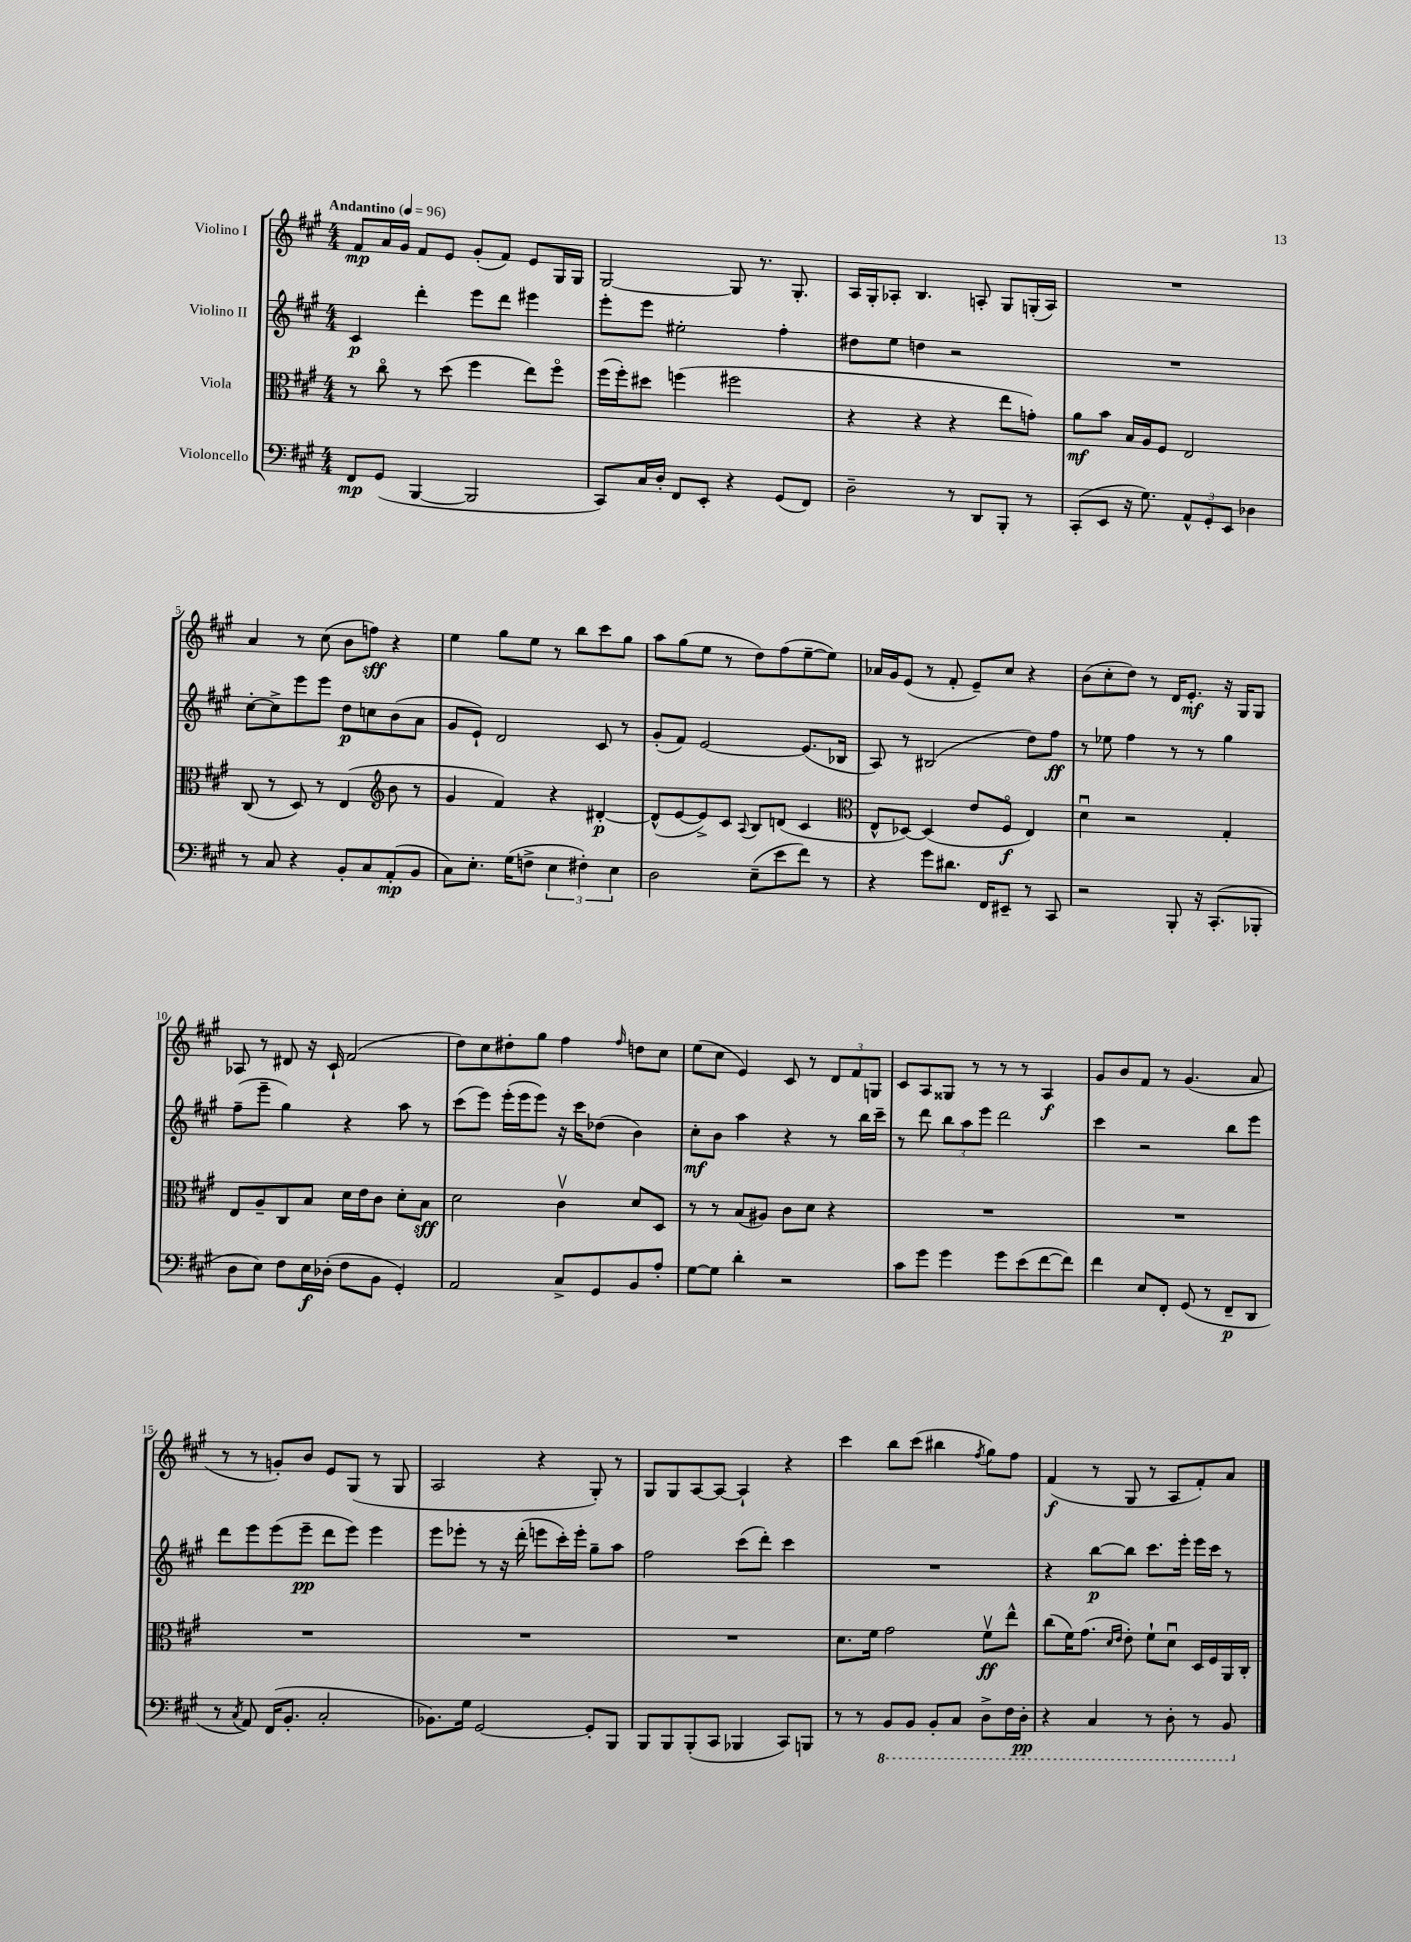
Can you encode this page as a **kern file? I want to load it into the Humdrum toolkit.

**kern	**kern	**kern	**kern
*staff4	*staff3	*staff2	*staff1
*clefF4	*clefC3	*clefG2	*clefG2
*k[f#c#g#]	*k[f#c#g#]	*k[f#c#g#]	*k[f#c#g#]
*M4/4	*M4/4	*M4/4	*M4/4
*MM96	*MM96	*MM96	*MM96
8FF#	8r	4c#	8f#
(8GG#	8cc#o	.	16a
.	.	.	16g#
[4BBB	8r	4ddd'	8f#
.	(8dd	.	8e
2BBB]	4ff#	8eee	(8g#'
.	.	8ddd	8f#)
.	8ee)	4eee#	8e
.	8ff#o	.	16G#
.	.	.	16G#
=	=	=	=
8CC#)	(16ff#	8eee'	[2G#
.	16ff#')	.	.
16C#	8dd#	8eee	.
16D'	.	.	.
8FF#	(4ff	2ee#'	.
8EE'	.	.	.
4r	2ff#	.	8G#]
.	.	.	8.r
(8GG#	.	4ff#'	.
.	.	.	8.G#'
8FF#)	.	.	.
=	=	=	=
2D~	4r	8dd#	16A
.	.	.	16G#'
.	.	8ee	8A-'
.	4r	4dd	4.B
8r	4r	2r	.
8DD	.	.	8A'
8BBB'	8ee	.	8G#
8r	8g')	.	(16G'
.	.	.	16A)
=	=	=	=
(8CC#'	8a	1r	1r
8EE	8b	.	.
16r	16B	.	.
8.G#)	16A	.	.
.	8F#	.	.
12AA^^	2E	.	.
12GG#'	.	.	.
12EE	.	.	.
4D-	.	.	.
=	=	=	=
8r	(8C#	[8cc#'	4a
8C#	8r	8cc#^]	.
4r	8D)	8eee	8r
.	8r	8eee	(8cc#
8BB'	(4E	8dd	8b
8C#	.	8cc	8ff)
*	*clefG2	*	*
(8AA'	8b	(8b	4r
8BB	8r	8a	.
=	=	=	=
8C#)	4g#	8g#	4ee
8.E'	.	8e`)	.
.	4f#)	2d	8gg#
(16G#	.	.	.
8F^	.	.	8ee
6E	4r	.	8r
.	.	.	8bb
6F#')	.	.	.
.	[4d#'	8c#	8ccc#
6E	.	.	.
.	.	8r	8gg#
=	=	=	=
2D	(8d#^^]	(8g#'	8aa
.	[8e	8f#)	(8gg#
.	8e^])	[2e	8ee
.	8c#	.	8r
.	8qqA	.	.
(8E~	8B	.	8dd)
8e	(8d	.	(8ff#
8f#)	4c#	(8.e]	[8ee~
8r	.	.	8ee])
.	.	16B-	.
=	=	=	=
*	*clefC3	*	*
4r	8E^^	8A)	16a-
.	.	.	16g#
.	[8D-)	8r	(8e
8g#	(4D-]	(2B#	8r
8.d#	.	.	8f#'
.	8e	.	8e~)
16FF#	.	.	.
8EE#~	8F#o	.	8cc#
8r	4E)	8dd)	4r
8CC#	.	8ff#	.
=	=	=	=
2r	4du	8r	(8b
.	.	8ee-	8cc#'
.	2r	4ff#	8dd)
.	.	.	8r
8BBB'	.	8r	16d
.	.	.	8.e'
16r	.	8r	.
(8.CC#'	.	.	.
.	4G#'	4gg#	16r
.	.	.	16G#
8BBB-'	.	.	8G#
=	=	=	=
8D	8E	(8ff#~	8A-
8E)	8A~	8eee~	8r
8F#	8C#	4gg#)	8d#
16E	8B	.	16r
(16D-'	.	.	16c#`
8F#	16d	4r	(2f#
.	16e	.	.
8BB	8c#	.	.
4GG#')	8d'	8aa	.
.	8B	8r	.
=	=	=	=
2AA	2d	(8ccc#	8dd)
.	.	8eee)	8cc#
.	.	(16eee'	8dd#'
.	.	16eee	.
.	.	8eee)	8gg#
8C#^	4c#v	16r	4ff#
.	.	16ccc#	.
8GG#	.	(8dd-	.
.	.	.	16qqff#
8BB	8d	4b)	8dd
8A'	8D	.	8cc#
=	=	=	=
[8G#	8r	8cc#'	(8ee
8G#]	8r	8b	8cc#
4d'	(8B	4aa	4e)
.	8A#)	.	.
2r	8c#	4r	8c#
.	8d	.	8r
.	4r	8r	12d
.	.	.	12f#
.	.	16bb	.
.	.	.	12G
.	.	16ccc#~	.
=	=	=	=
8c#	1r	8r	8c#
8g#	.	8ddd	8A
4g#	.	12bb	8G##
.	.	12aa	.
.	.	.	8r
.	.	12eee	.
8g#	.	2ddd	8r
(8e	.	.	8r
[8f#	.	.	4A
8f#])	.	.	.
=	=	=	=
4f#	1r	4ccc#	8g#
.	.	.	8b
8E	.	2r	8f#
8FF#'	.	.	8r
(8GG#	.	.	(4.g#
8r	.	.	.
8FF#~	.	8bb	.
8DD	.	8eee	8a
=	=	=	=
8r	1r	8ddd	8r
8qC#	.	.	.
8AA)	.	8eee	8r
(16FF#	.	(8eee	8g')
8.BB'	.	.	.
.	.	8eee~	8b
2C#'	.	8ddd	8e
.	.	8eee)	(8G#
.	.	4eee	8r
.	.	.	8G#
=	=	=	=
8.BB-)	1r	8eee	2A
.	.	8eee-'	.
16G#	.	.	.
[2GG#	.	8r	.
.	.	16r	.
.	.	(16ddd'	.
.	.	8eee	4r
.	.	16ccc#')	.
.	.	16eee'	.
8GG#']	.	8gg#~	8G#')
8BBB	.	8aa	8r
=	=	=	=
8BBB	1r	2ff#	8G#
8BBB	.	.	8G#
(8BBB'	.	.	[8A
8CC#	.	.	8A_
4BBB-	.	(8ccc#	4A`]
.	.	8ddd')	.
8CC#)	.	4ccc#	4r
8BBB	.	.	.
=	=	=	=
8r	8.d	1r	4ccc#
8r	.	.	.
.	16f#	.	.
8BBB	2g#	.	8bb
8BBB	.	.	(8ccc#
8BBB'	.	.	4bb#
8CC#	.	.	.
.	.	.	8qff#
8DD^	8f#v	.	8gg#)
16FF#	8ee^^	.	8ff#
16DD'	.	.	.
=	=	=	=
4r	(8cc#	4r	(4f#
.	16f#)	.	.
.	(8.g#	.	.
4CC#	.	[8bb	8r
.	16qqd	.	.
.	16qqe	.	.
.	8e')	8bb]	8G#
8r	8f#`	8.ccc#	8r
8DD'	8du	.	8A
.	.	16eee'	.
8r	16D	16eee	8f#')
.	16F#	16ccc#	.
8BBB	16AA	8r	8a
.	16C#'	.	.
==	==	==	==
*-	*-	*-	*-
